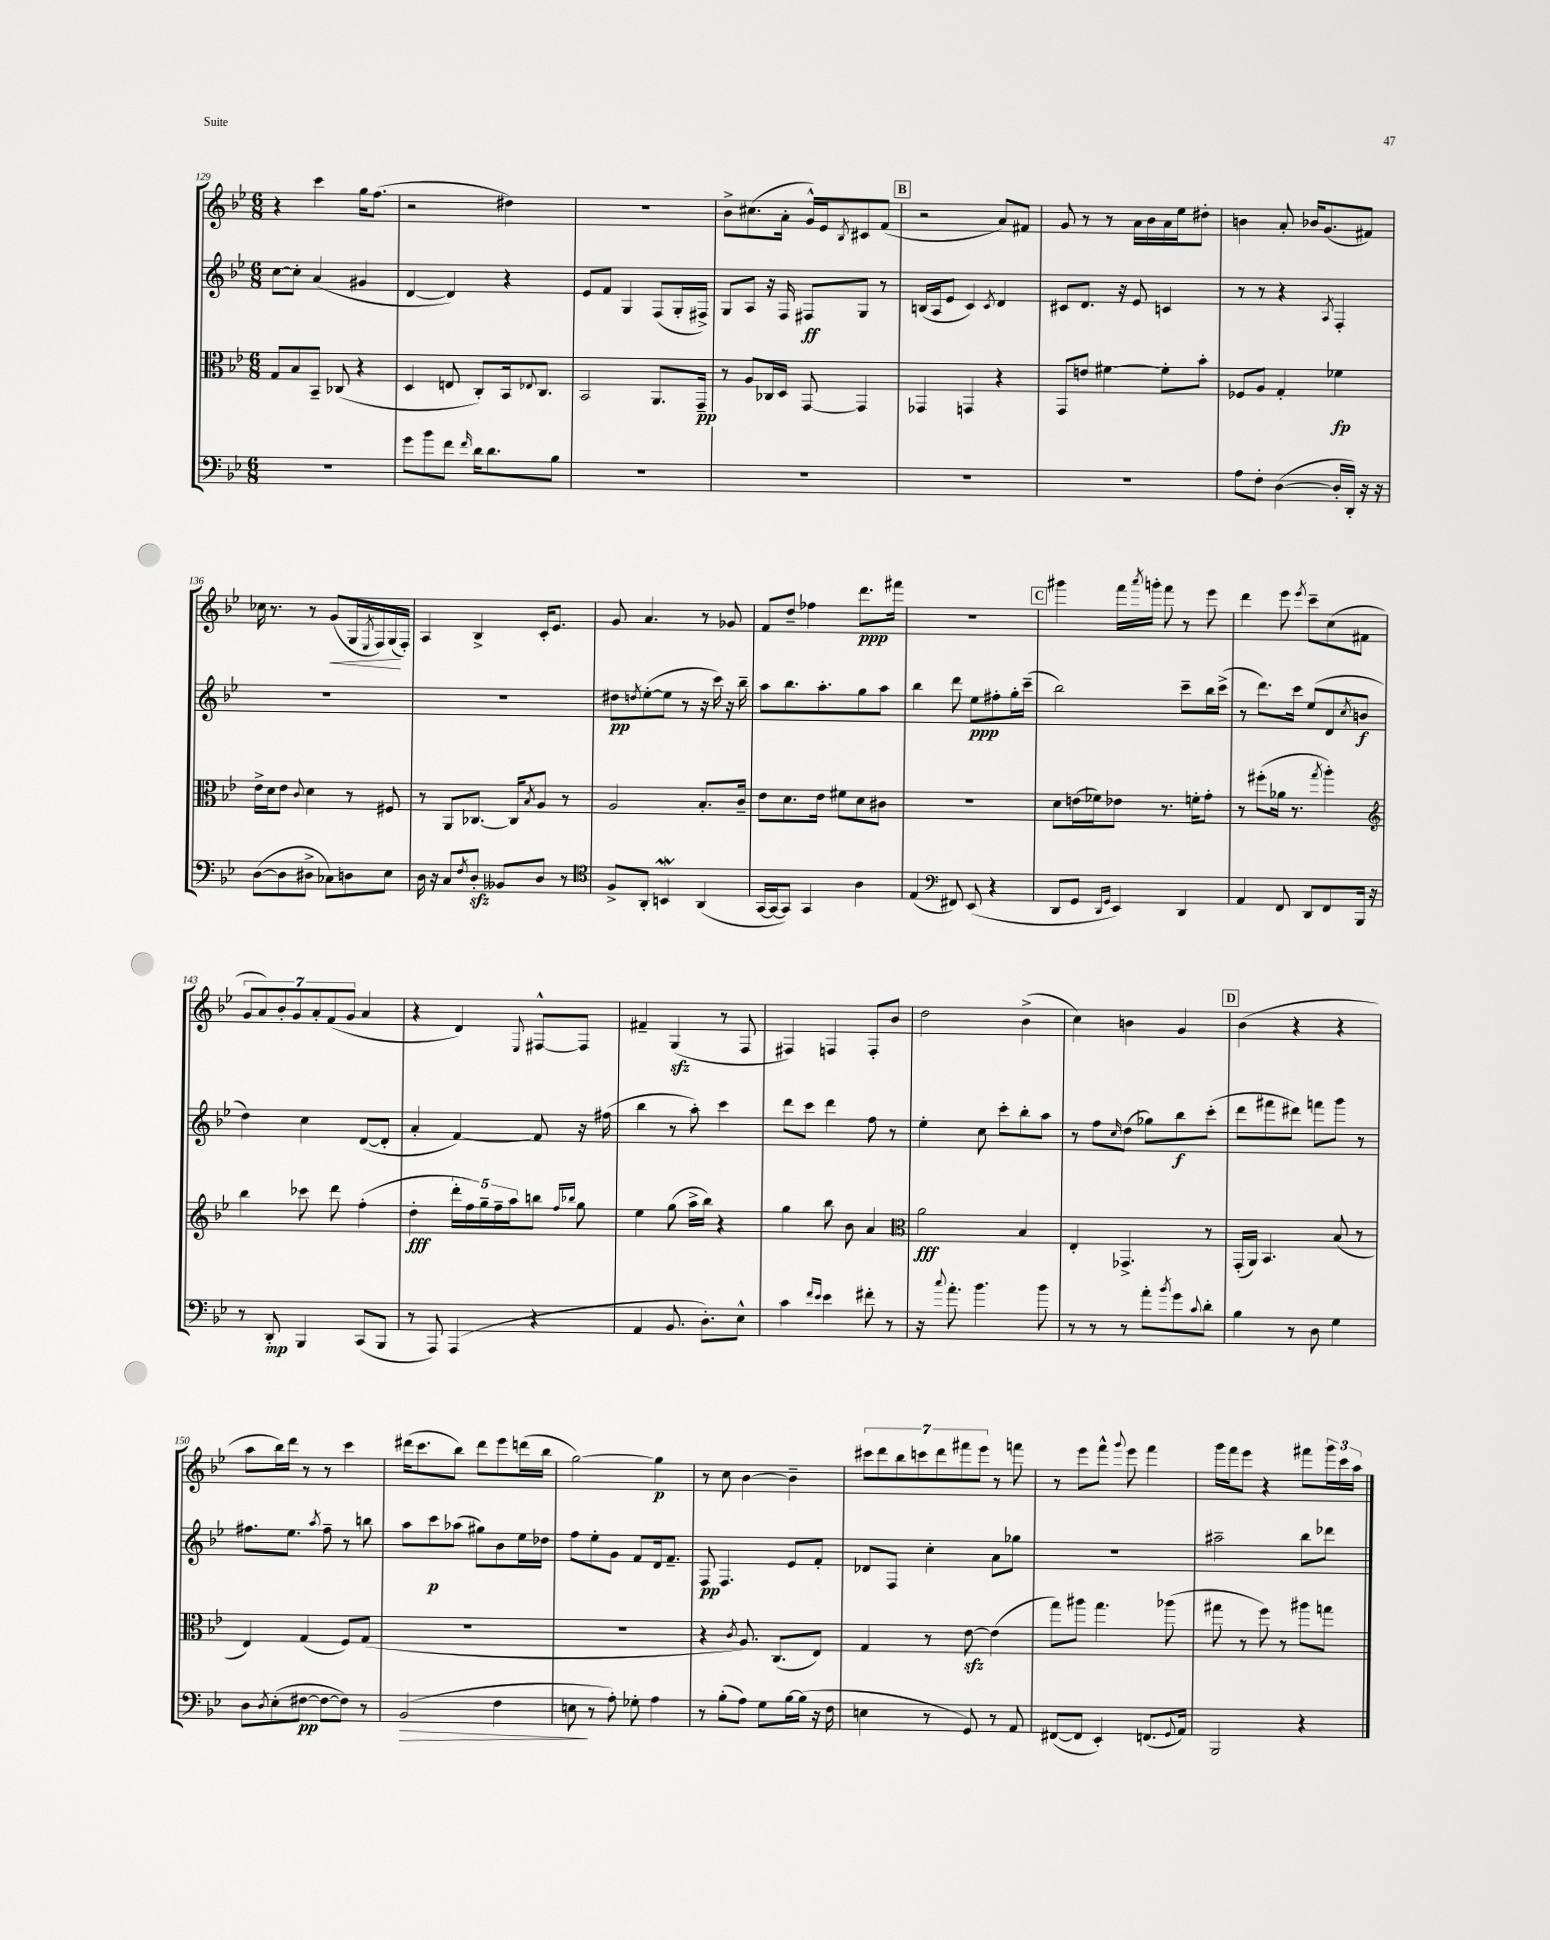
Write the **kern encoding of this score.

**kern	**kern	**kern	**kern
*staff4	*staff3	*staff2	*staff1
*clefF4	*clefC3	*clefG2	*clefG2
*k[b-e-]	*k[b-e-]	*k[b-e-]	*k[b-e-]
*M6/8	*M6/8	*M6/8	*M6/8
2.r	8G	[8cc	4r
.	8B-	8cc']	.
.	8BB-~	(4a	4ccc
.	(8C-	.	.
.	4r	4g#	16gg
.	.	.	(8.ff
=	=	=	=
8g	4D	[4d	2r
8b-	.	.	.
8f	8E	4d])	.
16qqf	.	.	.
16d	8C')	.	.
8.d	.	.	.
.	16BB-	4r	4dd#)
.	8qqE-	.	.
.	8.C	.	.
8B-	.	.	.
=	=	=	=
2.r	2BB-	8e-	2.r
.	.	8f	.
.	.	4G	.
.	8.AA	(8F	.
.	.	16G'	.
.	16GG~	16F#^)	.
=	=	=	=
2.r	8r	8G	8b-^
.	8A	8A	(8.cc#
.	16C-	16r	.
.	16D	16F	16a'
.	[8GG	8F#	16g^^)
.	.	.	16e-
.	.	.	8qB-
.	4GG]	8G	8c#
.	.	8r	(8f
=	=	=	=
2.r	4GG-	(16B	2r
.	.	16A	.
.	.	8e-	.
.	4GG	4c)	.
.	.	8qc	.
.	4r	4d	8a)
.	.	.	8f#
=	=	=	=
2.r	8GG	8c#	8g
.	8e	8.d	8r
.	[4f#	.	8r
.	.	16r	.
.	.	8e-	16a
.	.	.	16b-
.	8f#']	4c	16a
.	.	.	16ee-
.	8b-'	.	8dd#'
=	=	=	=
8A	8F-	8r	4b
8F'	8A	8r	.
([4D	4G'	4r	8a'
.	.	.	16b-
.	.	.	(8.g
.	.	8qA	.
16D']	4f-	4F'	.
16DD')	.	.	.
16r	.	.	8f#)
16r	.	.	.
=	=	=	=
([8D	16e-^	2.r	16cc-
.	16d	.	8.r
8D]	8e-	.	.
.	8qqc	.	.
8D#^	4d	.	8r
8C-)	.	.	(8g
8D	8r	.	16G
.	.	.	8qE-
.	.	.	16F)
8E-	8F#	.	(16G
.	.	.	16F')
=	=	=	=
16D	8r	2.r	4A
16r	.	.	.
8C	8AA	.	.
8qF	.	.	.
8D'	[8.C-	.	4B-^
8BB--	.	.	.
.	16C-]	.	.
.	8qB-	.	.
8D	8A	.	16c'
.	.	.	8.e-
8r	8r	.	.
=	=	=	=
*clefC4	*	*	*
8F^	2A	8dd#	8g
.	.	8qdd	.
8AA'	.	([8ee-'	4.a
4BB	.	8ee-]	.
.	.	8r	.
(4AA	8.B-'	16r	8r
.	.	16ccc)	.
.	.	16r	8g-
.	16c~	16bb-~	.
=	=	=	=
[16GG	8e-	8aa	8f
16GG_	.	.	.
8GG])	8.d	8.bb-	8dd~
4GG	.	.	4ff-
.	16e-	8.aa'	.
.	8f#	.	.
4A	8d	8gg	8.ddd
.	8c#	8aa	.
.	.	.	16fff#
=	=	=	=
(4E-	2.r	4bb-	2.r
*clefF4	*	*	*
8FF#)	.	8ddd	.
(8EE-	.	8ee-	.
4r	.	8ff#'	.
.	.	16gg'	.
.	.	(16ccc~	.
=	=	=	=
8DD	8d	2bb-)	4ggg#
8GG	(16e	.	.
.	16f-)	.	.
16qqDD	.	.	.
16qqGG	.	.	.
4EE-)	8e-	.	16fff
.	.	.	8qaaa
.	.	.	16ggg'
.	8.r	.	8fff
4DD	.	8ccc~	8r
.	16f'	.	.
.	8g'	16bb-	8eee-
.	.	(16ccc^	.
=	=	=	=
4AA	8r	8r	4ddd
.	(8ff#'	8.ddd)	.
8FF	16a-	.	8eee-
.	8.r	16ccc	.
.	.	.	8qeee-
8DD	.	(8ee-	8ccc~
.	8qgg	.	.
8FF	4aa')	8d	(8cc
.	.	8qcc	.
16BBB-	.	8b	8f#
16r	.	.	.
=	=	=	=
*	*clefG2	*	*
8r	4bb-	4dd)	14g
.	.	.	14a)
8DD'	.	.	.
.	.	.	14b-'
.	.	.	14g
4BBB-	8ccc-	4cc	.
.	.	.	14a'
.	.	.	(14f
.	8ddd	.	.
.	.	.	14g
(8CC	(4ff'	([8d	4a
8BBB-	.	8d']	.
=	=	=	=
8r	4dd'	4a'	4r
8AAA)	.	.	.
(4AAA	20ddd'	[4f)	4d)
.	20ff)	.	.
.	20gg~	.	.
.	20ff~	.	.
.	20aa	.	.
.	.	.	8qqE-
4r	8bb	8f]	[8F#^^
.	16qqff	.	.
.	16qqbb-	.	.
.	8gg	16r	8F#]
.	.	(16ff#	.
=	=	=	=
4AA	4ee-	4bb-	4f#~
8.BB-	(8gg	8r	(4G
.	16aa^	8aa')	.
8.D')	16bb-)	.	.
.	4r	4ccc	8r
8E-^^	.	.	8F
=	=	=	=
4c	4gg	8ddd	4F#)
.	.	8ccc	.
16qqf	.	.	.
16qqe-	.	.	.
4e-	8bb-	4ddd	4F
.	8b-	.	.
8f#'	4a	8ff	8F'
8r	.	8r	8b-
=	=	=	=
*	*clefC3	*	*
16r	2a	4ee-'	2dd
8qqcc	.	.	.
8.a'	.	.	.
4.b-	.	8cc	.
.	.	8ccc'	.
.	4B-	8bb-'	(4b-^
8b-	.	8aa	.
=	=	=	=
8r	4E-'	8r	4cc)
8r	.	8ff	.
.	.	16qqcc	.
8r	4.GG-^	(8dd	4b
8a'	.	8gg-)	.
8qb-	.	.	.
8g	.	8bb-	4g
8qqc	.	.	.
8d'	8r	(8ccc'	.
=	=	=	=
4B-	(16GG'	8ddd	(4b-
.	16AA)	.	.
.	4.BB-	8fff#	.
8r	.	8ddd#)	4r
8D	.	8fff	.
4G	(8B-	8ggg	4r
.	8r	8r	.
=	=	=	=
8D	4E-)	8.ff#	8aa
8qD	.	.	.
(8E-'	.	.	16bb-)
.	.	8.ee-	16ddd
[8F#	(4G	.	8r
.	.	8qaa	.
8F#_	.	8ff#~	8r
8F#])	8F)	8r	4ccc
8r	(8G	8bb	.
=	=	=	=
(2BB-	2.r	8aa	(16ddd#
.	.	.	8.ccc
.	.	8ccc	.
.	.	(8aa-	8bb-)
.	.	8gg#)	8ddd#
4F	.	8b-	8eee-
.	.	16ee-	(16ddd
.	.	16dd-	16bb-
=	=	=	=
8E	2.r	8ff	[2gg)
8r	.	8ee-'	.
8A')	.	8g	.
8G-'	.	8f	.
4A	.	16d	4gg]
.	.	8.f~	.
=	=	=	=
8r	4r	8F	8r
(8B-'	.	4.F	8cc
.	8qc	.	.
8A)	8.A)	.	[4b-
8G	.	.	.
.	(8.C	.	.
[16B-	.	8e-	4b-~]
(16B-]	.	.	.
16r	8E-)	8f'	.
16F	.	.	.
=	=	=	=
4E	4G	8d-	14ccc#
.	.	.	14ddd
.	.	8F	.
.	.	.	14bb-
.	.	.	14ccc
8r	8r	4cc'	.
.	.	.	14ddd
.	.	.	14fff#
8GG)	[8e-	.	.
.	.	.	14eee-
8r	(4e-]	8a	8r
8AA	.	8gg-	8fff
=	=	=	=
([8FF#	8gg)	2.r	8r
8FF#]	8aa#	.	8eee-
4EE-')	4.gg	.	8fff^^
.	.	.	8qqggg
.	.	.	8eee-
(8.FF	.	.	4fff
.	(8aa-	.	.
8qqGG	.	.	.
16AA)	.	.	.
=	=	=	=
2BBB-	8gg#	2aa#~	16ggg
.	.	.	16fff
.	8r	.	8eee-
.	8ff)	.	4r
.	8r	.	.
4r	8aa#	8bb-	8fff#
.	8gg	8ddd-	24ggg
.	.	.	24ccc
.	.	.	24aa
==	==	==	==
*-	*-	*-	*-
